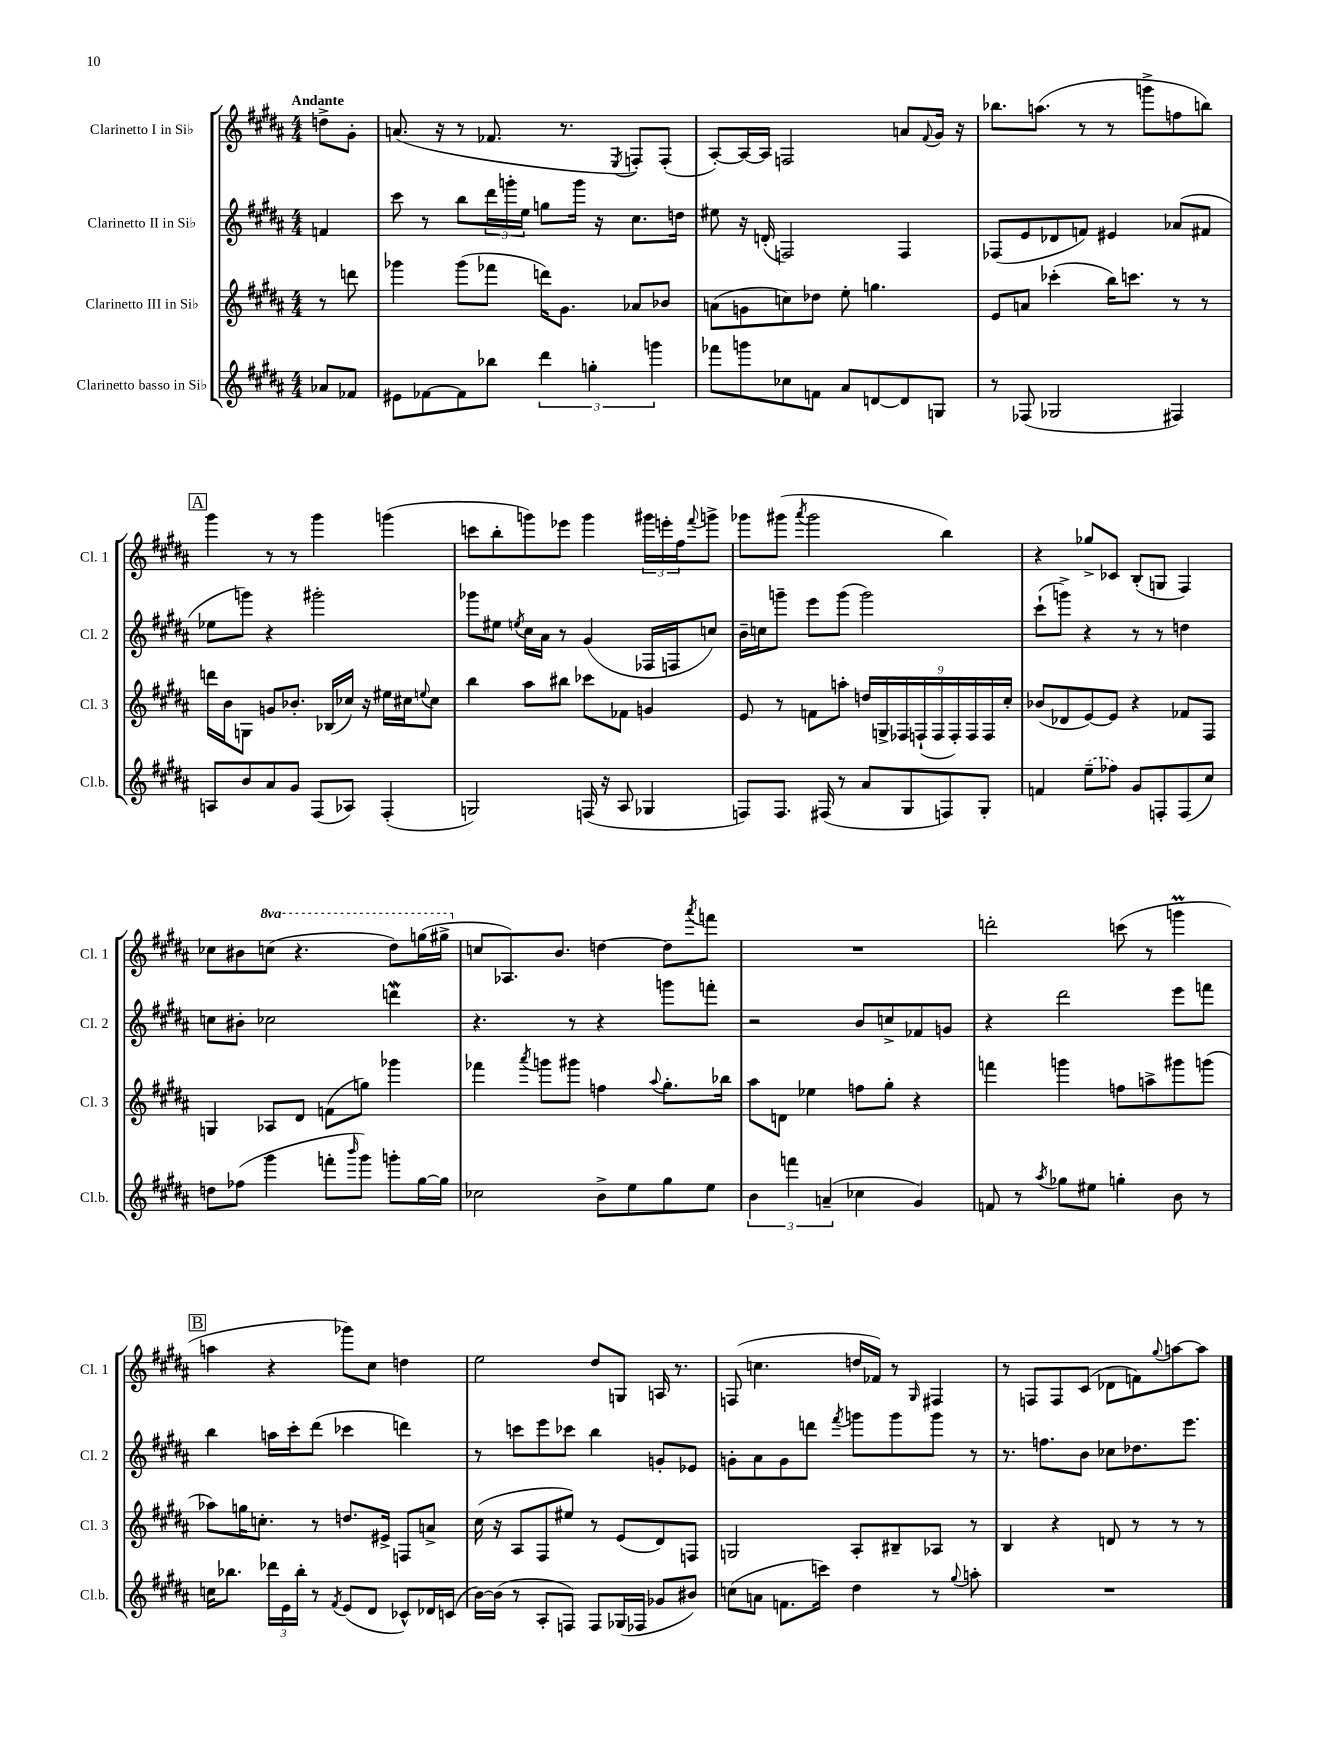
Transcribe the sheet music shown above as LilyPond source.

<<
\new StaffGroup <<
\new Staff = "s0" \with { instrumentName = "Clarinetto I in Sib" shortInstrumentName = "Cl. 1" } {
    \clef treble \key b \major \numericTimeSignature \time 4/4 \set Staff.ottavationMarkups = #ottavation-simple-ordinals \partial 4 \tempo "Andante"
    d''8-> gis'8-. |
    a'8.( r16 r8 fes'8. r8. \acciaccatura { e8 } f8-.) f8-.( |
    ais8~-.) ais16~ ais16 f2 a'8 \appoggiatura { fis'8 } gis'16 r16 |
    bes''8. a''8.( r8 r8 g'''8-> f''8 b''8) |
    \mark \markup { \box "A" } gis'''4 r8 r8 gis'''4 g'''4( |
    c'''8 b''8-. g'''8) ees'''8 g'''4 \tuplet 3/2 { gis'''16 e'''16-. fis''16 } \appoggiatura { fis'''8 } g'''8-> |
    ges'''8 gis'''8( \acciaccatura { ais'''8 } gis'''2 b''4) |
    r4 ges''8-> ces'8 b8-.( g8 fis4) |
    ces''8 bis'8 \ottava #1 c'''8( r4. dis'''8) g'''16( gis'''16-> \ottava #0 |
    c''8 aes8.) b'8. d''4~ d''8 \acciaccatura { ais'''8 } f'''8 |
    R1 |
    d'''2-. c'''8( r8 g'''4\prall |
    \mark \markup { \box "B" } a''4 r4 ges'''8) cis''8 d''4 |
    e''2 dis''8 g8 a16 r8. |
    f8( c''4. d''16 fes'16) r8 \grace { gis16 } fis4 |
    r8 f8 f8 cis'8( des'8 f'8) \appoggiatura { gis''8 } a''8~ a''8 \bar "|." |
}
\new Staff = "s1" \with { instrumentName = "Clarinetto II in Sib" shortInstrumentName = "Cl. 2" } {
    \clef treble \key b \major \numericTimeSignature \time 4/4 \partial 4
    f'4 |
    cis'''8 r8 b''8 \tuplet 3/2 { dis'''16 g'''16-. e''16 } g''8 g'''16 r16 cis''8. d''16 |
    eis''8 r16 d'16-.( f2) f4 |
    fes8( e'8 des'8 f'8) eis'4 aes'8( fis'8 |
    \mark \markup { \box "A" } ees''8 g'''8) r4 gis'''2-. |
    ges'''8 eis''8 \acciaccatura { e''8 } cis''16 ais'16 r8 gis'4( fes16 f16 c''8) |
    b'16-- c''16 g'''8-- e'''8 g'''8( g'''2) |
    cis'''8-!( g'''8->) r4 r8 r8 d''4 |
    c''8 bis'8-. ces''2 d'''4\mordent |
    r4. r8 r4 g'''8 f'''8-. |
    r2 b'8 c''8-> fes'8 g'8 |
    r4 dis'''2 e'''8 f'''8 |
    \mark \markup { \box "B" } b''4 a''16 cis'''16-. dis'''8( ces'''4 d'''4) |
    r8 c'''8 e'''8 ces'''8 b''4 g'8-. ees'8 |
    g'8-. ais'8 g'8 d'''8 \acciaccatura { fis'''8 } g'''8 g'''8 g'''8 r8 |
    r8. f''8. b'8 ces''8 des''8. e'''8. \bar "|." |
}
\new Staff = "s2" \with { instrumentName = "Clarinetto III in Sib" shortInstrumentName = "Cl. 3" } {
    \clef treble \key b \major \numericTimeSignature \time 4/4 \partial 4
    r8 d'''8 |
    ges'''4 ges'''8( fes'''8 d'''16) gis'8. aes'8 bes'8 |
    a'8( g'8 c''8) des''8 e''8-. g''4. |
    e'8 a'8 ces'''4-.( b''16) c'''8. r8 r8 |
    \mark \markup { \box "A" } d'''16 b'16 g8 g'8 bes'8.-. bes16( ces''16) r16 eis''16 cis''16 \appoggiatura { e''8 } cis''8 |
    b''4 ais''8 bis''8 ces'''8 fes'8 g'4 |
    e'8 r8 f'8 a''8-. \tuplet 9/8 { d''16 g16-> fes16 f16-!( f16 f16-.) f16 f16 cis''16-. } |
    bes'8( des'8 e'8~) e'8 r4 fes'8 fis8 |
    g4 aes8 dis'8 f'8( g''8) ges'''4 |
    fes'''4 \acciaccatura { ais'''8 } g'''8 gis'''8 f''4 \appoggiatura { ais''8 } gis''8.-. bes''16 |
    ais''8 d'8 ees''4 f''8 gis''8-. r4 |
    f'''4 g'''4 f''8 a''8-> gis'''8 g'''8( |
    \mark \markup { \box "B" } aes''8) g''16 c''8.-. r8 d''8. eis'16-> f8 a'8-> |
    cis''16( r16 ais8 fis8 eis''8) r8 e'8( dis'8) f8 |
    g2 ais8-. bis8-- aes8 r8 |
    b4 r4 d'8 r8 r8 r8 \bar "|." |
}
\new Staff = "s3" \with { instrumentName = "Clarinetto basso in Sib" shortInstrumentName = "Cl.b." } {
    \clef treble \key b \major \numericTimeSignature \time 4/4 \partial 4
    aes'8 fes'8 |
    eis'8 fes'8~ fes'8 bes''8 \tuplet 3/2 { dis'''4 g''4-. g'''4 } |
    fes'''8 g'''8 ces''8 f'8 ais'8 d'8~ d'8 g8 |
    r8 fes8( ges2 fis4) |
    \mark \markup { \box "A" } a8 b'8 ais'8 gis'8 fis8( aes8) fis4-.( |
    g2) f16( r16 ais8 ges4 |
    f8) f8. fis16( r8 ais'8 gis8 f8) gis8-. |
    f'4 \once \slurDashed e''8--( fes''8) gis'8 f8-. f8( cis''8) |
    d''8 fes''8( gis'''4 f'''8-. \grace { b'''16 } gis'''8) g'''8-. gis''16~ gis''16 |
    ces''2 b'8-> e''8 gis''8 e''8 |
    \tuplet 3/2 { b'4 f'''4 a'4--( } ces''4 gis'4) |
    f'8 r8 \acciaccatura { ais''8 } ges''8 eis''8 g''4-. b'8 r8 |
    \mark \markup { \box "B" } c''16 bes''8. \tuplet 3/2 { des'''16 e'16 bes''16-. } r8 \acciaccatura { fis'8 } e'8( dis'8 ces'8-^) des'16 c'16( |
    b'16~) b'16( r8 ais8-. f8) f8 ges16( fes16 ges'8 bis'8) |
    c''8( a'8 f'8. c'''16) dis''4 r8 \appoggiatura { gis''8 } a''8-. |
    R1 \bar "|." |
}
>>
>>
\layout { \context { \Score \remove "Bar_number_engraver" } }
